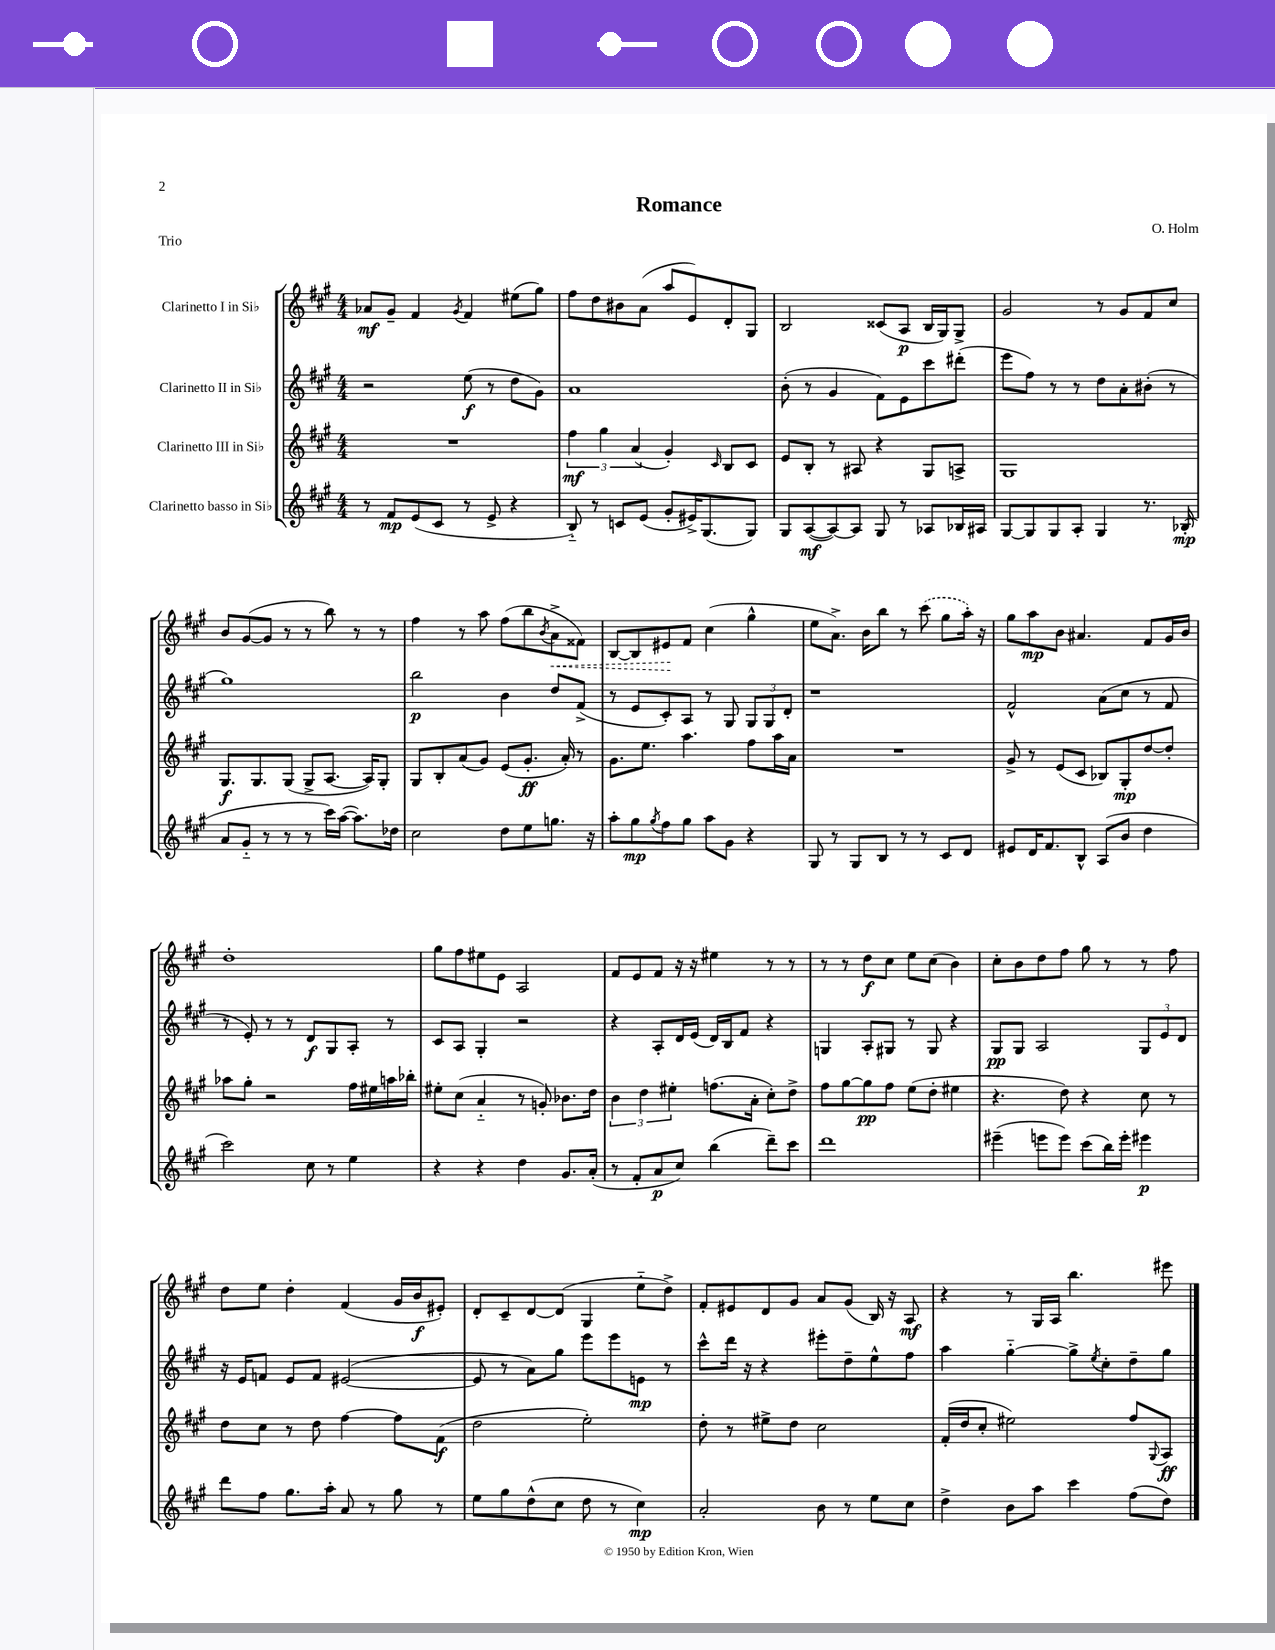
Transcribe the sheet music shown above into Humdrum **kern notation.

**kern	**kern	**kern	**kern
*staff4	*staff3	*staff2	*staff1
*clefG2	*clefG2	*clefG2	*clefG2
*k[f#c#g#]	*k[f#c#g#]	*k[f#c#g#]	*k[f#c#g#]
*M4/4	*M4/4	*M4/4	*M4/4
8r	1r	2r	8a-
8f#	.	.	8g#~
(8e	.	.	4f#
8c#	.	.	.
.	.	.	8qg#
8r	.	(8ee	4f#
8e^	.	8r	.
4r	.	8dd	(8ee#
.	.	8g#)	8gg#)
=	=	=	=
8B'~)	6ff#	1a	8ff#
8r	.	.	8dd
.	6gg#	.	.
8c	.	.	8b#
.	(6a	.	.
(8e	.	.	(8a
8g#'	4g#')	.	8aa
16e#^)	.	.	8e)
(8.G#	.	.	.
.	16qqc#	.	.
.	8B	.	8d'
8G#)	8c#	.	8G#
=	=	=	=
8G#	8e	(8b'	2B
([8A	8B'	8r	.
8A_)	8r	4g#	.
8A]	8A#	.	.
8G#	4r	8f#)	(8c##
8r	.	8e	8A
8A-	8G#	8ccc#	16B
.	.	.	16G#)
16B-	8A^	(8ddd#'	8G#^
16A#	.	.	.
=	=	=	=
[8G#	1G#	8eee	2g#
8G#]	.	8ff#)	.
8G#	.	8r	.
8A'	.	8r	.
4G#	.	8dd	8r
.	.	8a'	8g#
8.r	.	(8b#'	8f#
.	.	8r	8cc#
(16B-'	.	.	.
=	=	=	=
8a	8.G#	1gg#)	8b
8g#'~	.	.	([8g#
.	8.G#	.	.
8r	.	.	8g#]
8r	(8G#	.	8r
8r	8G#^	.	8r
16ccc#)	[8.A	.	8bb)
([16aa	.	.	.
8.aa])	.	.	8r
.	16A])	.	.
.	8G#'	.	8r
16dd-	.	.	.
=	=	=	=
2cc#	8G#	2bb	4ff#
.	8B'	.	.
.	(8a	.	8r
.	8g#)	.	8aa
8dd	(8e	4b	(8ff#
8ee	8.g#'	.	8bb
.	.	.	8qb
8.gg	.	8dd	8a^
.	16a')	.	.
.	8r	(8f#^	8f##)
16r	.	.	.
=	=	=	=
8aa'	8.g#	8r	[8B
8gg#	.	8e	8B]
.	8.ee	.	.
8qgg#	.	.	.
8ff#	.	8c#')	8e#
8gg#	4.aa	8A	8f#
8aa	.	8r	(4cc#
8g#	.	8G#	.
4r	8ff#	12G#	4gg#^^
.	.	12G#	.
.	16aa	.	.
.	.	12d'	.
.	16a	.	.
=	=	=	=
8G#	1r	1r	8ee
8r	.	.	8.a^)
8G#	.	.	.
.	.	.	16b
8B	.	.	8bb
8r	.	.	8r
8r	.	.	(8ccc#
8c#	.	.	8gg#
8d	.	.	16aa')
.	.	.	16r
=	=	=	=
8e#	8g#^	2f#^^	8gg#
16d	8r	.	8aa
8.f#	.	.	.
.	(8e	.	8b
8B^^	8c#	.	4.a#
(8A	8B-)	(8a	.
8b	8G#'	8cc#	.
4dd	[8dd	8r	8f#
.	8dd']	8f#	16g#
.	.	.	16b
=	=	=	=
2ccc#)	8aa-	8r	1dd'
.	8gg#'	8e')	.
.	2r	8r	.
.	.	8r	.
8cc#	.	8d	.
8r	.	8G#	.
4ee	16ff#	8A'	.
.	16ee#	.	.
.	16aa	8r	.
.	16bb-'	.	.
=	=	=	=
4r	8ee#'	8c#	8gg#
.	(8cc#	8A	8ff#
4r	4a'~	4G#'	8ee#
.	.	.	8e
4dd	8r	2r	2A
.	8g')	.	.
8.g#	8.b-	.	.
(16a'	16dd	.	.
=	=	=	=
8r	6b	4r	8f#
8f#'	.	.	8e
.	6dd	.	.
8a	.	8A'	8f#
.	6ee#'	.	.
8cc#)	.	16d	16r
.	.	(16e	16r
(4bb	(8.ff	16d)	4ee#
.	.	16B	.
.	.	8f#	.
.	16a'	.	.
8ddd~)	8cc#')	4r	8r
8ccc#	8dd^	.	8r
=	=	=	=
1ddd	8ff#	4G	8r
.	[8gg#	.	8r
.	8gg#]	8A'	8dd
.	8ff#	8G#	8cc#
.	(8ee	8r	8ee
.	8dd'	8G#	(8cc#
.	4ee#	4r	4b)
=	=	=	=
(4eee#~	4.r	8G#	8cc#'
.	.	8G#	8b
8eee	.	2A	8dd
8eee)	8dd)	.	8ff#
(8ccc#	4r	.	8gg#
16bb)	.	.	8r
16eee'	.	.	.
4eee#	8cc#	12G#	8r
.	.	12e	.
.	8r	.	8ff#
.	.	12d	.
=	=	=	=
8ddd	8dd	16r	8dd
.	.	16e	.
8ff#	8cc#	8f	8ee
8.gg#	8r	8e	4dd'
.	8dd	8f	.
16aa'	.	.	.
8a	[4ff#	([2e#	(4f#
8r	.	.	.
8gg#	8ff#]	.	16g#
.	.	.	16b
8r	(8f#	.	8e#')
=	=	=	=
8ee	2dd	8e#]	8d'
8gg#	.	8r	8c#~
(8dd^^	.	8a)	[8d
8cc#	.	8gg#	(8d]
8dd	2ee')	8eee	4G#
8r	.	8eee	.
4cc#)	.	8e	8ee'~
.	.	8r	8dd^)
=	=	=	=
2a'	8dd'	8ccc#^^	8f#'
.	8r	16ddd	8e#
.	.	16r	.
.	8ee#^	4r	8d
.	8dd	.	8g#
8b	2cc#	8eee#'	8a
8r	.	8dd~	(8g#
8ee	.	8ee^^	16B)
.	.	.	16r
8cc#	.	8ff#	8A
=	=	=	=
4dd^	(16f#'	4aa	4r
.	16dd	.	.
.	8cc#'	.	.
8b	2ee#)	[4gg#'~	8r
8aa	.	.	16G#
.	.	.	16A
4ccc#	.	8gg#^]	4.bb
.	.	8qee	.
.	.	8cc#'	.
(8ff#	8ff#	8dd~	.
.	8qqG#	.	.
8dd)	8A	8gg#	8eee#
==	==	==	==
*-	*-	*-	*-
